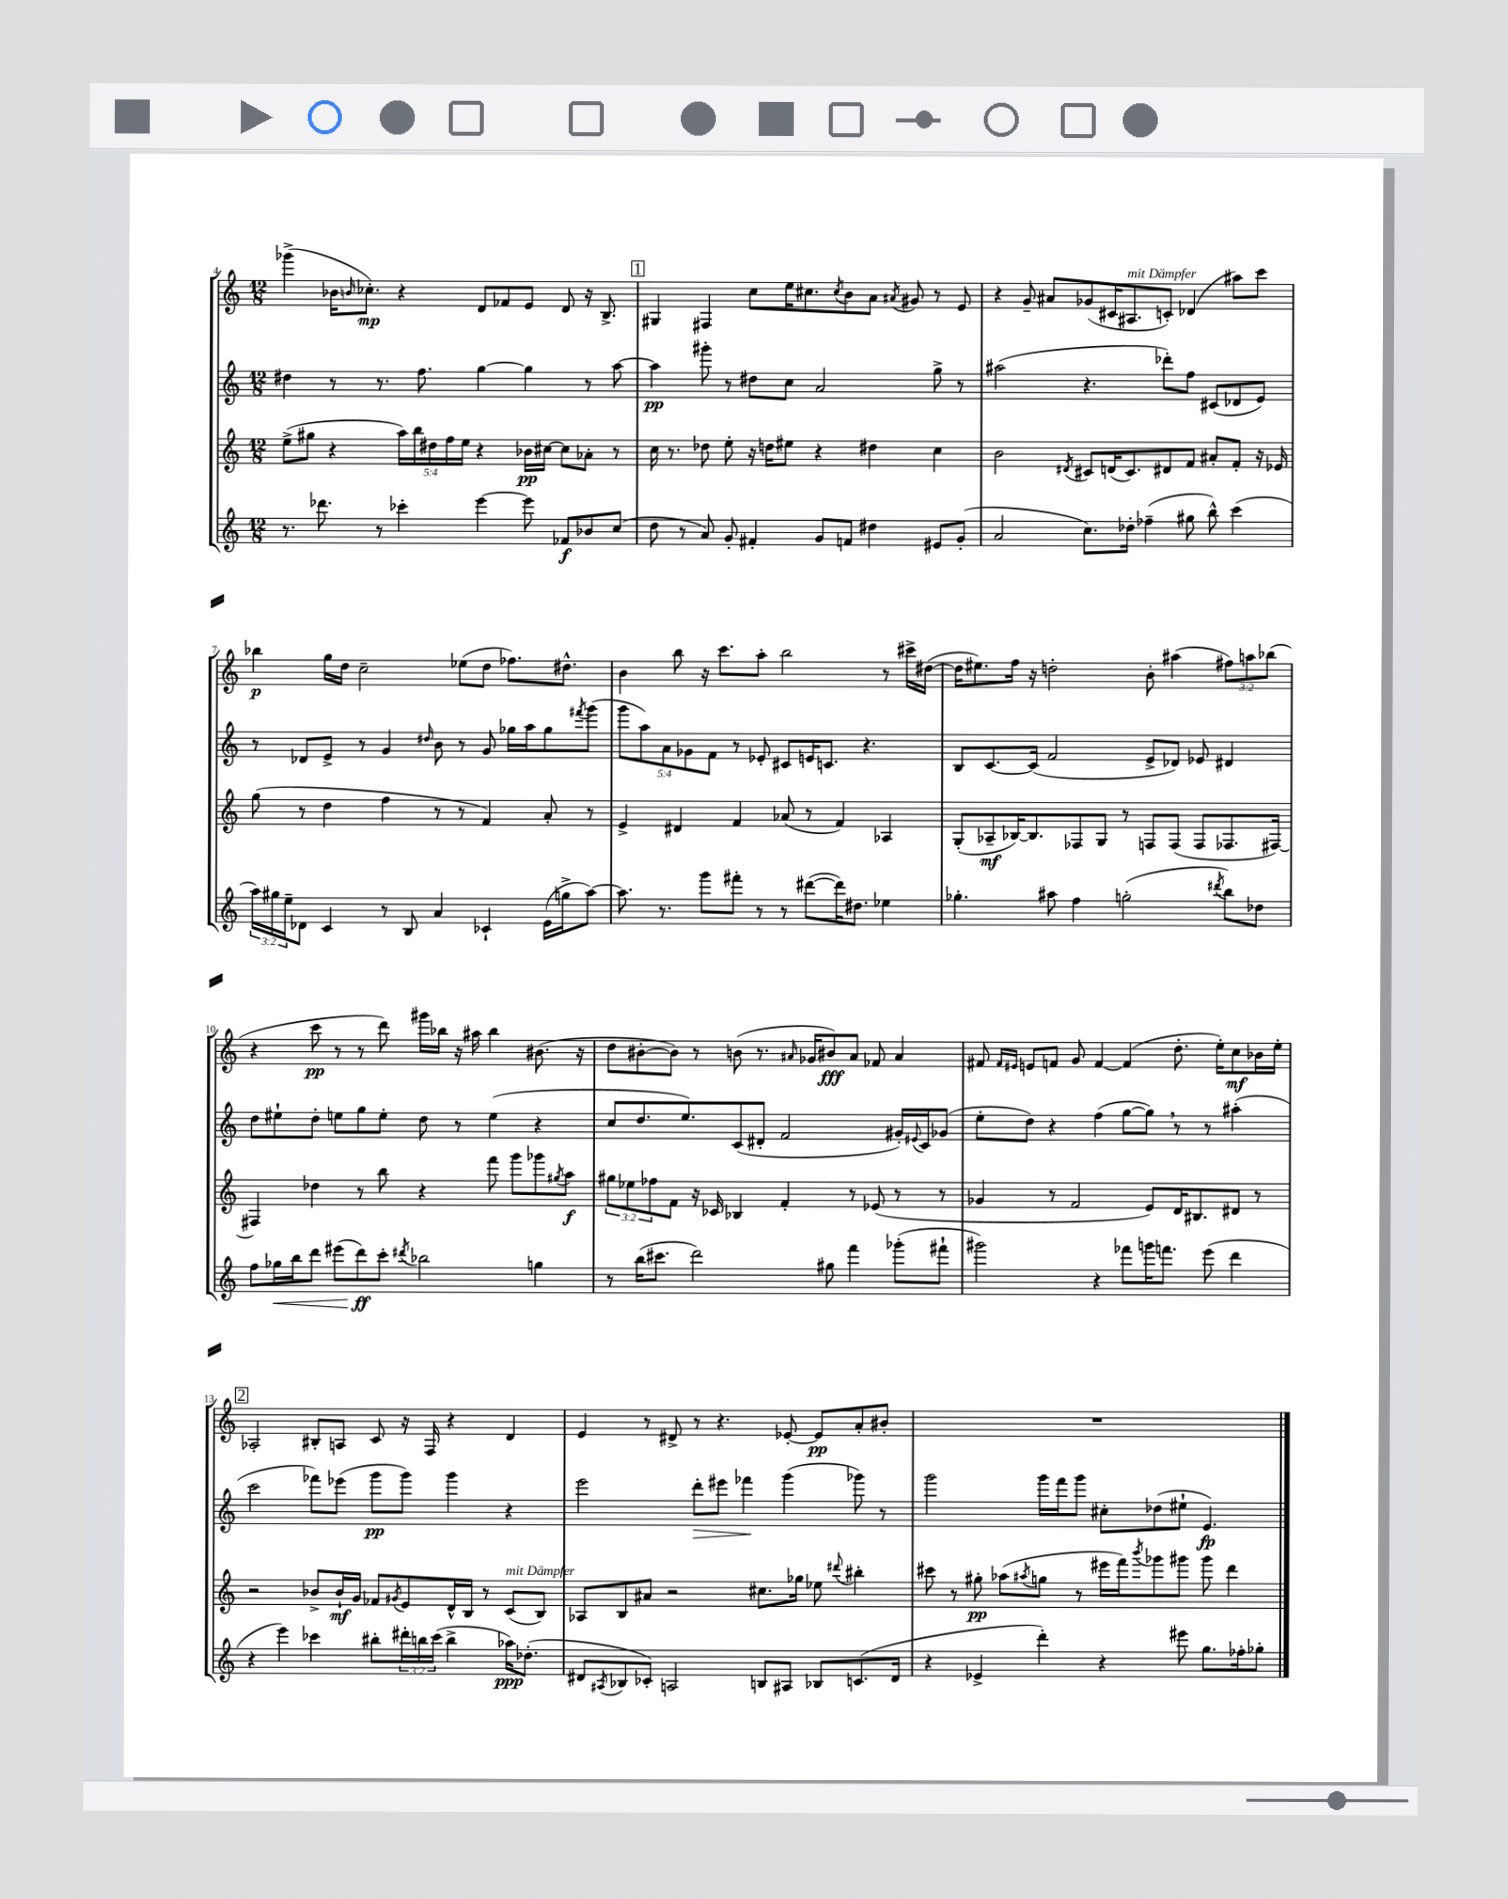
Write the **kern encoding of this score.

**kern	**dynam	**kern	**dynam	**kern	**dynam	**kern	**dynam
*part4	*part4	*part3	*part3	*part2	*part2	*part1	*part1
*staff4	*staff4	*staff3	*staff3	*staff2	*staff2	*staff1	*staff1
*clefG2	*	*clefG2	*	*clefG2	*	*clefG2	*
*k[]	*	*k[]	*	*k[]	*	*k[]	*
*M12/8	*	*M12/8	*	*M12/8	*	*M12/8	*
=4	=4	=4	=4	=4	=4	=4	=4
8.r	.	(8ee^\L	.	4dd#X\	.	(4ggg-X^\	.
.	.	8gg#X\J	.	.	.	.	.
8.ddd-X\	.	.	.	.	.	.	.
.	.	4r	.	8r	.	16b-X\KL	.
.	.	.	.	.	.	16qqbn/	.
.	.	.	.	.	.	8.cc-X'\J)	mp
8r	.	.	.	8.r	.	.	.
4ccc-X'\	.	20aa\LL)	.	.	.	4r	.
.	.	20bb\	.	.	.	.	.
.	.	.	.	8.ff\	.	.	.
.	.	20dd#X\	.	.	.	.	.
.	.	20ff\	.	.	.	.	.
.	.	20ee\JJ	.	.	.	.	.
[4eee\	.	4r	.	[4gg\	.	8d/L	.
.	.	.	.	.	.	8f-X/	.
8eee\]	.	16b-X\LL	pp	4gg\]	.	8e/J	.
.	.	[16cc#X\JJ	.	.	.	.	.
8f-X/L	f	8cc#\L]	.	.	.	8d/	.
8b-X/	.	8a-X'\J	.	8r	.	16r	.
.	.	.	.	.	.	8.B^/	.
(8cc/J	.	8r	.	[8aa\	.	.	.
!!LO:REH:place=s1:t=1
=5	=5	=5	=5	=5	=5	=5	=5
8dd\	.	16cc\	.	4aa\]	pp	4G#X/	.
.	.	8.r	.	.	.	.	.
8r	.	.	.	.	.	.	.
8a/)	.	8dd-X\	.	8ggg#X'\	.	4F#X/	.
8g'/	.	8ee'\	.	8r	.	.	.
4f#X'/	.	16r	.	8dd#X\L	.	8cc\L	.
.	.	16ddn\KL	.	.	.	.	.
.	.	8ee#X\J	.	8cc\J	.	16ee\K	.
.	.	.	.	.	.	8.cc#X\	.
8g/L	.	4r	.	2a/	.	.	.
.	.	.	.	.	.	8qcc#/	.
8fn/J	.	.	.	.	.	8b\	.
4dd#X\	.	4dd#X\	.	.	.	8a\J	.
.	.	.	.	.	.	8qa#X/	.
.	.	.	.	.	.	8g#X/	.
8e#X/L	.	4cc\	.	8gg^\	.	8r	.
(8g'/J	.	.	.	8r	.	8e/	.
=6	=6	=6	=6	=6	=6	=6	=6
2a/	.	2b\	.	(2aa#X\	.	4r	.
.	.	.	.	.	.	8g~/	.
.	.	.	.	.	.	8a#X/L	.
.	.	8qd#X/	.	.	.	.	.
8.cc\L)	.	8c#X/L	.	4.r	.	(8g-X/	.
.	.	(16dn/K	.	.	.	16c#X/K	.
!	!	!	!	!	!	!LO:TX:a:i:t=mit Dämpfer	!
16dd-X'\Jk	.	8.c#/)	.	.	.	8.A#X/	.
(4ff-X~\	.	.	.	.	.	.	.
.	.	8d#X/	.	8ddd-X'\L)	.	8cn'/J)	.
8gg#X\	.	8f/J	.	8ff\J	.	(4d-X/	.
8bb^^\)	.	8a#X'/L	.	(8c#X/L	.	.	.
(4ccc\	.	8f'/J	.	8d-X/	.	8aa#X\L)	.
.	.	16r	.	8e/J)	.	8ccc\J	.
.	.	16e-X/	.	.	.	.	.
!!LO:LB:g=z
=7	=7	=7	=7	=7	=7	=7	=7
24aa\LL)	.	(8gg\	.	8r	.	4bb-X\	p
24gg#X\	.	.	.	.	.	.	.
24ee~\J	.	.	.	.	.	.	.
8d-X\J	.	8r	.	8d-X/L	.	.	.
4c/	.	4dd\	.	8e^/J	.	16gg\LL	.
.	.	.	.	.	.	16dd\JJ	.
.	.	.	.	8r	.	2cc~\	.
8r	.	4ff\	.	4g/	.	.	.
8B/	.	.	.	.	.	.	.
.	.	.	.	16qqdd#X/	.	.	.
4a/	.	8r	.	8b\	.	.	.
.	.	8r	.	8r	.	(8ee-X\L	.
4c-X`/	.	4f/)	.	8g/	.	8dd\J	.
.	.	.	.	16gg-X\LL	.	8.ff-X\L)	.
.	.	.	.	16aa\J	.	.	.
(16e\LL	.	8a'/	.	8gg-\	.	.	.
16ggn^\J	.	.	.	.	.	8.dd#X^^\J	.
.	.	.	.	8qfff#X/	.	.	.
[8aa\J)	.	8r	.	(8ggg\J	.	.	.
=8	=8	=8	=8	=8	=8	=8	=8
8.aa\]	.	4e^/	.	10ggg\L	.	4b\	.
.	.	.	.	10aa\)	.	.	.
8.r	.	.	.	.	.	.	.
.	.	.	.	10a\	.	.	.
.	.	4d#X/	.	.	.	8bb\	.
.	.	.	.	10g-X\	.	.	.
8ggg\L	.	.	.	.	.	16r	.
.	.	.	.	10f\J	.	.	.
.	.	.	.	.	.	8.ccc\L	.
8fff#X'\J	.	4f/	.	8r	.	.	.
8r	.	.	.	8e-X'/	.	8aa'\J	.
8r	.	(8a-X/	.	8c#X/L	.	2bb\	.
([8ddd#X\L	.	8r	.	16en/K	.	.	.
.	.	.	.	8.cn/J	.	.	.
16ddd#\K])	.	4f/)	.	.	.	.	.
8.dd#X\J	.	.	.	.	.	.	.
.	.	.	.	4.r	.	.	.
4ee-X\	.	4A-X/	.	.	.	8r	.
.	.	.	.	.	.	16ccc#X^\LL	.
.	.	.	.	.	.	([16dd#X\JJ	.
=9	=9	=9	=9	=9	=9	=9	=9
4.gg-X'\	.	(8G'/L	.	8B/L	.	16dd#\KL]	.
.	.	.	.	.	.	8.ee#X\)	.
.	.	8A-X~/	mf	[8.c/	.	.	.
.	.	[16B-X/K)	.	.	.	16ff\Jk	.
.	.	8.B-/]	.	(16c/Jk]	.	16r	.
8aa#X\	.	.	.	2f/	.	2ddn'\	.
4ff\	.	8F-X/	.	.	.	.	.
.	.	8G/J	.	.	.	.	.
(2ggn'\	.	8r	.	.	.	.	.
.	.	8Fn/L	.	8e^/L	.	8b'\	.
.	.	(8F/J	.	8d-X/J)	.	(4aa#X\	.
.	.	8F/L	.	8e-X/	.	.	.
8qddd#X/	.	.	.	.	.	.	.
8bb\L)	.	8.F-X/	.	4d#X/	.	12ff#X\L)	.
.	.	.	.	.	.	12aan\	.
8dd-X\J	.	.	.	.	.	.	.
.	.	.	.	.	.	(12bb-X\J	.
.	.	[16F#X/Jk)	.	.	.	.	.
!!LO:LB:g=z
=10	=10	=10	=10	=10	=10	=10	=10
8ff\L	.	4F#X/]	.	8dd\L	.	4r	.
!	!LO:HP:b	!	!	!	!	!	!
16gg-X\L	<	.	.	8ee#X`\	.	.	.
16bb\J	.	.	.	.	.	.	.
8ddd\J	.	4dd-X\	.	8dd'\J	.	8ccc\	pp
(8eee#X\L	.	.	.	8een\L	.	8r	.
8ddd\)	ff	8r	.	8gg\	.	8r	.
8ccc'\J	[	8bb\	.	8ee'\J	.	8ddd\)	.
8qddd#X/	.	.	.	.	.	.	.
2bb-X\	.	4r	.	8dd\	.	16ggg#X\LL	.
.	.	.	.	.	.	16bb-X\JJ	.
.	.	.	.	8r	.	16r	.
.	.	.	.	.	.	16aa#X\	.
.	.	8fff\	.	(4ee\	.	4bb-\	.
.	.	8ggg\L	.	.	.	.	.
4ggn\	.	8ggg-X\	.	4r	.	(8.b#X\	.
.	.	8qgg#X/	.	.	.	.	.
.	.	8aa\J	f	.	.	.	.
.	.	.	.	.	.	16r	.
=11	=11	=11	=11	=11	=11	=11	=11
8r	.	12gg#X\L	.	8cc/L	.	8dd\L	.
.	.	12ee-X\	.	.	.	.	.
(16bb\KL	.	.	.	8.dd/	.	[8b#X'\	.
.	.	12ff-X\	.	.	.	.	.
8.ccc#X\J	.	.	.	.	.	.	.
.	.	8f\J	.	.	.	8b#\J])	.
.	.	.	.	8.ee/)	.	.	.
2ddd\)	.	16r	.	.	.	8r	.
.	.	16c-X/	.	.	.	.	.
.	.	4B-X/	.	(8c/	.	(8bn\	.
.	.	.	.	8d#X'/J	.	8.r	.
.	.	4f'/	.	2f/	.	.	.
.	.	.	.	.	.	16qqa#X/	.
.	.	.	.	.	.	16g-X/KL	.
8gg#X\	.	.	.	.	.	8b#X/)	fff
4fff\	.	8r	.	.	.	8a#/J	.
.	.	(8e-X/	.	.	.	8f-X/	.
(8ggg-X'\L	.	8r	.	16g#X'/LL)	.	4a#/	.
.	.	.	.	8qqe#X/	.	.	.
.	.	.	.	16c/J	.	.	.
8fff#X`\J	.	8r	.	(8g-X/J	.	.	.
=12	=12	=12	=12	=12	=12	=12	=12
2ggg#X\)	.	4g-X/	.	8ee'\L	.	8f#X/	.
.	.	.	.	.	.	16qqf#/LL	.
.	.	.	.	.	.	16qqe#X/JJ	.
.	.	.	.	8dd\J)	.	8en/L	.
.	.	8r	.	4r	.	8fn/J	.
.	.	2f/	.	.	.	8g/	.
4r	.	.	.	(4ff\	.	[4f/	.
8fff-X\L	.	.	.	[8gg\L	.	(4f/]	.
16gggn\K	.	8e/L)	.	8gg,\J])	.	.	.
8.fffn\J	.	.	.	.	.	.	.
.	.	16d/K	.	8r	.	8.dd'\	.
.	.	8.B#X/	.	.	.	.	.
(8eee\	.	.	.	8r	.	.	.
.	.	.	.	.	.	16ee'\KL)	.
4ddd\	.	8d#X/J	.	(4aa#X'\	.	8cc\	mf
.	.	8r	.	.	.	16b-X\L	.
.	.	.	.	.	.	16ee'\JJ	.
!!LO:LB:g=z
!!LO:REH:place=s1:t=2
=13	=13	=13	=13	=13	=13	=13	=13
4r	.	2r	.	2ccc\	.	2A-X'/	.
4eee\)	.	.	.	.	.	.	.
4ccc-X\	.	8b-X^/L	.	8fff-X\L)	.	8B#X'/L	.
.	.	16b-`/L	mf	(8eee-X\J	.	8An/J	.
.	.	16g/JJ	.	.	.	.	.
8bb#X'\L	.	8f-X/L	.	8ggg\L	pp	8c/	.
.	.	8qg#X/	.	.	.	.	.
24ddd#X'\L	.	8e/	.	8ggg\J)	.	16r	.
24bbn\	.	.	.	.	.	.	.
.	.	.	.	.	.	16F/	.
(24ccc-\JJ	.	.	.	.	.	.	.
4bb^\	.	16d^^/L	.	4ggg\	.	4r	.
.	.	16B/JJ	.	.	.	.	.
.	.	8r	.	.	.	.	.
!	!	!LO:TX:a:i:t=mit Dämpfer	!	!	!	!	!
16aa-X\KL)	ppp	(8c/L	.	4r	.	4d/	.
(8.dd-X'\J	.	.	.	.	.	.	.
.	.	8B/J)	.	.	.	.	.
=14	=14	=14	=14	=14	=14	=14	=14
8d#X/L	.	8A-X/L	.	2eee\	.	4e/	.
8qA#X/	.	.	.	.	.	.	.
8B-X/	.	8B/	.	.	.	.	.
8c-X'/J)	.	8a#X/J	.	.	.	8r	.
2An/	.	2r	.	.	.	8d#X^/	.
!	!	!	!	!	!LO:HP:b	!	!
.	.	.	.	8ddd'\L	>	8r	.
.	.	.	.	8eee#X\J	.	4.r	.
.	.	.	.	4fff-X\	.	.	.
8Bn/L	.	8.cc#X\L	.	.	.	.	.
8A#X/J	.	.	.	(4ggg\	]	[8e-X'/	.
.	.	16gg-X\Jk	.	.	.	.	.
8B-X/L	.	8ee-X\	.	.	.	8e-/L]	pp
.	.	8qqddd#X/	.	.	.	.	.
(8.cn/	.	4bb#X'\	.	8ggg-X\)	.	8a'/	.
.	.	.	.	8r	.	8b#X'/J	.
16d#/Jk	.	.	.	.	.	.	.
=15	=15	=15	=15	=15	=15	=15	=15
4r	.	8ccc#X\	.	2ggg\	.	1.r	.
.	.	8r	.	.	.	.	.
4e-X^/	.	8gg#X'\	pp	.	.	.	.
.	.	(8aa-X\L	.	.	.	.	.
.	.	8qaa#X/	.	.	.	.	.
4ddd'\)	.	8ggn\J	.	16ggg\LL	.	.	.
.	.	.	.	16fff\J	.	.	.
.	.	8r	.	8ggg\J	.	.	.
4r	.	16eee#X\LL	.	8cc#X'\L	.	.	.
.	.	16fff\J)	.	.	.	.	.
.	.	8qbbb/	.	.	.	.	.
.	.	8ggg-X\	.	(8dd-X\	.	.	.
8eee#X\	.	8ggg#X\J	.	8ee#X`\J	.	.	.
8.gg\L	.	8ggg#\	.	4.e/)	fp	.	.
.	.	4ddd\	.	.	.	.	.
16ff-X'\k	.	.	.	.	.	.	.
8gg-X'\J	.	.	.	.	.	.	.
==	==	==	==	==	==	==	==
*-	*-	*-	*-	*-	*-	*-	*-
